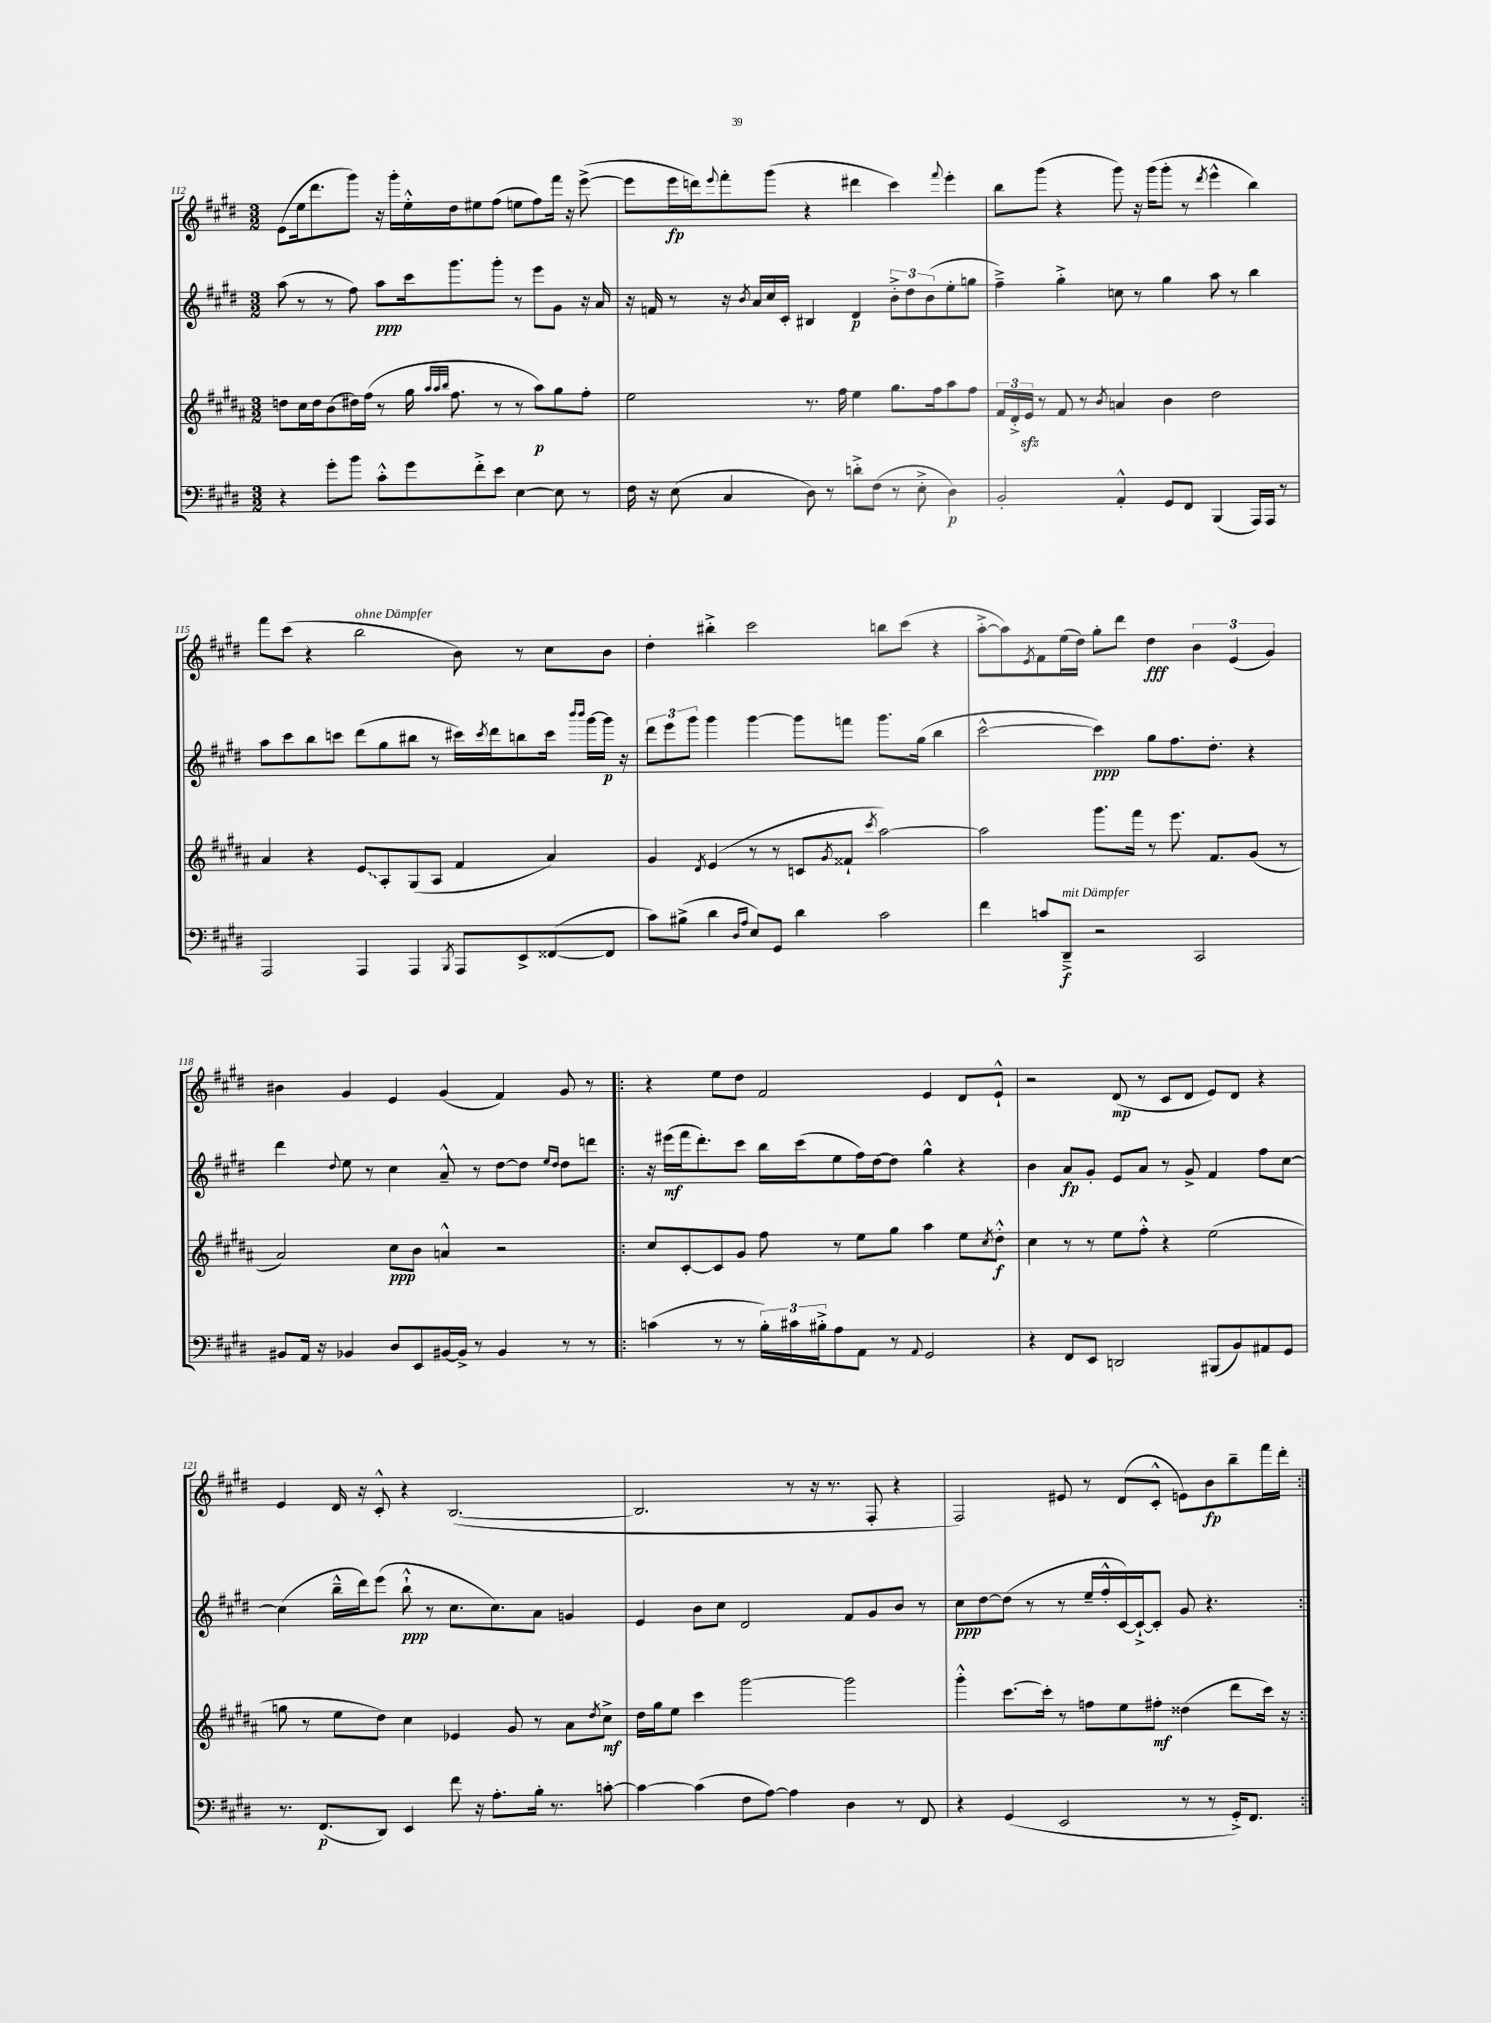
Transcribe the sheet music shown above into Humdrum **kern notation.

**kern	**kern	**kern	**kern
*staff4	*staff3	*staff2	*staff1
*clefF4	*clefG2	*clefG2	*clefG2
*k[f#c#g#d#]	*k[f#c#g#d#a#]	*k[f#c#g#d#]	*k[f#c#g#d#]
*M3/2	*M3/2	*M3/2	*M3/2
4r	8dd	(8aa	(8e
.	16cc#	8r	16ee
.	16dd	.	8.ddd#
8g#'	(8b	8r	.
8b	16dd#)	8ff#)	8ggg#)
.	(16ff#	.	.
8c#'^^	8r	8aa	16r
.	.	.	16ggg#'
8g#	16gg#	16ccc#	16ee'^^
.	32qqaa#	.	.
.	32qqaa#	.	.
.	32qqbb	.	.
.	8.ff#	8.ggg#	16dd#
8f#'^	.	.	8ee#
8e	8r	8ggg#'	(8ff#
[4E	8r	8r	8ee
.	8aa#)	8eee	8ff#)
8E]	8gg#	8g#	16fff#
.	.	.	16r
8r	8ff#'	16r	([8eee^
.	.	16a	.
=	=	=	=
16F#	2ee	16r	8eee]
16r	.	16f	.
(8E	.	8r	16eee
.	.	.	16ddd)
.	.	.	8qqeee
4C#	.	16r	8fff#'
.	.	8qb	.
.	.	16a	.
.	.	16cc#	(8ggg#
.	.	16c#'	.
8D#)	8.r	4B#	4r
8r	.	.	.
.	16ff#	.	.
8d'^	4ee	4d#	4ddd#
(8F#	.	.	.
8r	8.gg#	12b'^	4ccc#)
.	.	12dd#	.
8E'^	.	.	.
.	.	(12b	.
.	16ff#	.	.
.	.	.	8qqfff#
4D#)	8aa#	8ee'	4eee'
.	8ff#	8gg	.
=	=	=	=
2BB'	24f#	4ff#~^)	8bb
.	24d#'^	.	.
.	24e	.	.
.	8r	.	(8ggg#
.	8f#	4gg#'^	4r
.	8r	.	.
.	8qb	.	.
4AA'^^	4a	8cc	8ggg#)
.	.	8r	16r
.	.	.	(16ggg#
8GG#	4b	4gg#	8ggg#'
8FF#	.	.	8r
.	.	.	8qddd#
(4BBB	2dd#	8aa	4eee^^
.	.	8r	.
16AAA)	.	4bb	4bb)
16AAA	.	.	.
8r	.	.	.
=	=	=	=
2AAA	4a#	8aa	8fff#
.	.	8ccc#	(8ccc#
.	4r	8bb	4r
.	.	8ccc	.
4AAA	8e	(8ddd#	2bb
.	8A#'	8gg#	.
4AAA	(8G#	8bb#	.
.	8A#	8r	.
8qBBB	.	.	.
8AAA	4f#	16ccc#)	8b)
.	.	8qccc#	.
.	.	16ddd#	.
8EE^	.	8bb	8r
([8FF##	4a#)	16ccc#	8cc#
.	.	16qqbbb	.
.	.	16qqbbb	.
.	.	[16ggg#	.
8FF##]	.	16ggg#]	8b
.	.	16r	.
=	=	=	=
8c#)	4g#	12ddd#	4dd#'
.	.	12eee	.
(8B#^	.	.	.
.	.	12ggg#	.
.	8qd#	.	.
4d#	(4e	4ggg#	4bb#'^
16qqD#	.	.	.
16qqA	.	.	.
8E)	8r	[4ggg#	2ccc#
8GG#	8r	.	.
4d#	8c	8ggg#]	.
.	8qg#	.	.
.	8f##`	8fff	.
.	8qccc#	.	.
2c#	[2aa#)	8.ggg#	8bb
.	.	.	(8ccc#
.	.	(16gg#	.
.	.	4bb	4r
=	=	=	=
4f#	2aa#]	[2ccc#^^	[8aa'^
.	.	.	8aa])
.	.	.	8qe
8c	.	.	8f#
8DD#~^	.	.	(16ee
.	.	.	16dd#)
2r	8.ggg#	4ccc#])	8gg#'
.	.	.	8ddd#
.	16fff#	.	.
.	8r	8gg#	4dd#
.	8.eee	8.ff#	.
2CC#	.	.	6b
.	8.f#	8.dd#'	.
.	.	.	(6e
.	(8g#	4r	.
.	.	.	6g#)
.	8r	.	.
=	=	=	=
8BB#	2a#)	4ddd#	4b#
16AA	.	.	.
16r	.	.	.
.	.	8qqdd#	.
4BB-	.	8ee	4g#
.	.	8r	.
8D#	8cc#	4cc#	4e
8EE	8b	.	.
[16BB#	4a^^	8a~^^	(4g#
16BB#^]	.	.	.
8r	.	8r	.
4BB#	2r	[8dd#	4f#)
.	.	8dd#]	.
.	.	16qqee	.
.	.	16qqdd#	.
8r	.	8dd#	8g#
8r	.	8ddd	8r
=!|:	=!|:	=!|:	=!|:
(4c	8cc#	16r	4r
.	.	(16eee#	.
.	[8c#'	16fff#	.
.	.	8.ddd#')	.
8r	8c#]	.	8ee
8r	8g#	8ccc#	8dd#
24B')	8ff#	16bb	2f#
24c#	.	.	.
.	.	(16ccc#	.
24B#'^	.	.	.
8A	8r	8ee	.
8AA	8ee	16ff#)	.
.	.	[16dd#	.
8r	8gg#	8dd#]	.
8qqAA	.	.	.
2GG#	4aa#	4gg#^^	4e
.	8ee	4r	8d#
.	8qcc#	.	.
.	8dd#'^^	.	8e`^^
=	=	=	=
4r	4cc#	4b	2r
8FF#	8r	8a	.
8EE	8r	8g#'	.
2DD	8ee	8e	(8d#
.	8ff#'^^	8a	8r
.	4r	8r	8c#
.	.	8g#^	8d#
(8BBB#	(2ee	4f#	8e)
8BB)	.	.	8d#
8AA#	.	8ff#	4r
8GG#	.	[8cc#	.
=	=	=	=
8.r	8gg	(4cc#]	4e
.	8r	.	.
(8.FF#	.	.	.
.	8ee	16bb~^^	16d#
.	.	16ddd#)	16r
8DD#)	8dd#)	(8eee	8c#'^^
4EE	4cc#	8bb`^^	4r
.	.	8r	.
8f#	4e-	8.cc#	([2.B
16r	.	.	.
8.A'	.	8.cc#)	.
.	8g#	.	.
16B'	8r	8a	.
8.r	.	.	.
.	8a#	4g	.
.	8qdd#	.	.
[8c'	8cc#^	.	.
=	=	=	=
4c_	16dd#	4e	2.B]
.	16gg#	.	.
.	8ee	.	.
(4c]	4ccc#	8b	.
.	.	8cc#	.
8F#	[2ggg#	2d#	.
[8A)	.	.	.
4A]	.	.	8r
.	.	.	16r
.	.	.	8.r
4D#	2ggg#]	8f#	.
.	.	8g#	8F#'
8r	.	8b	4r
8FF#	.	8r	.
=	=	=	=
4r	4ggg#'^^	8cc#	2F#)
.	.	[8dd#	.
(4GG#	[8.ccc#	(8dd#]	.
.	.	8r	.
.	16ccc#']	.	.
2EE	8r	8r	8e#
.	8ff	16ee~	8r
.	.	16ff#'^^	.
.	8ee	[16c#)	(8d#
.	.	16c#`^_	.
.	8ff#'	8c#']	8c#'^^
8r	(4dd##	8g#	8e)
8r	.	4.r	8b
16GG#'^)	8ddd#	.	8bb~
8.FF#	.	.	.
.	16ccc#)	.	16fff#
.	16r	.	16ddd#'
==:|!	==:|!	==:|!	==:|!
*-	*-	*-	*-
